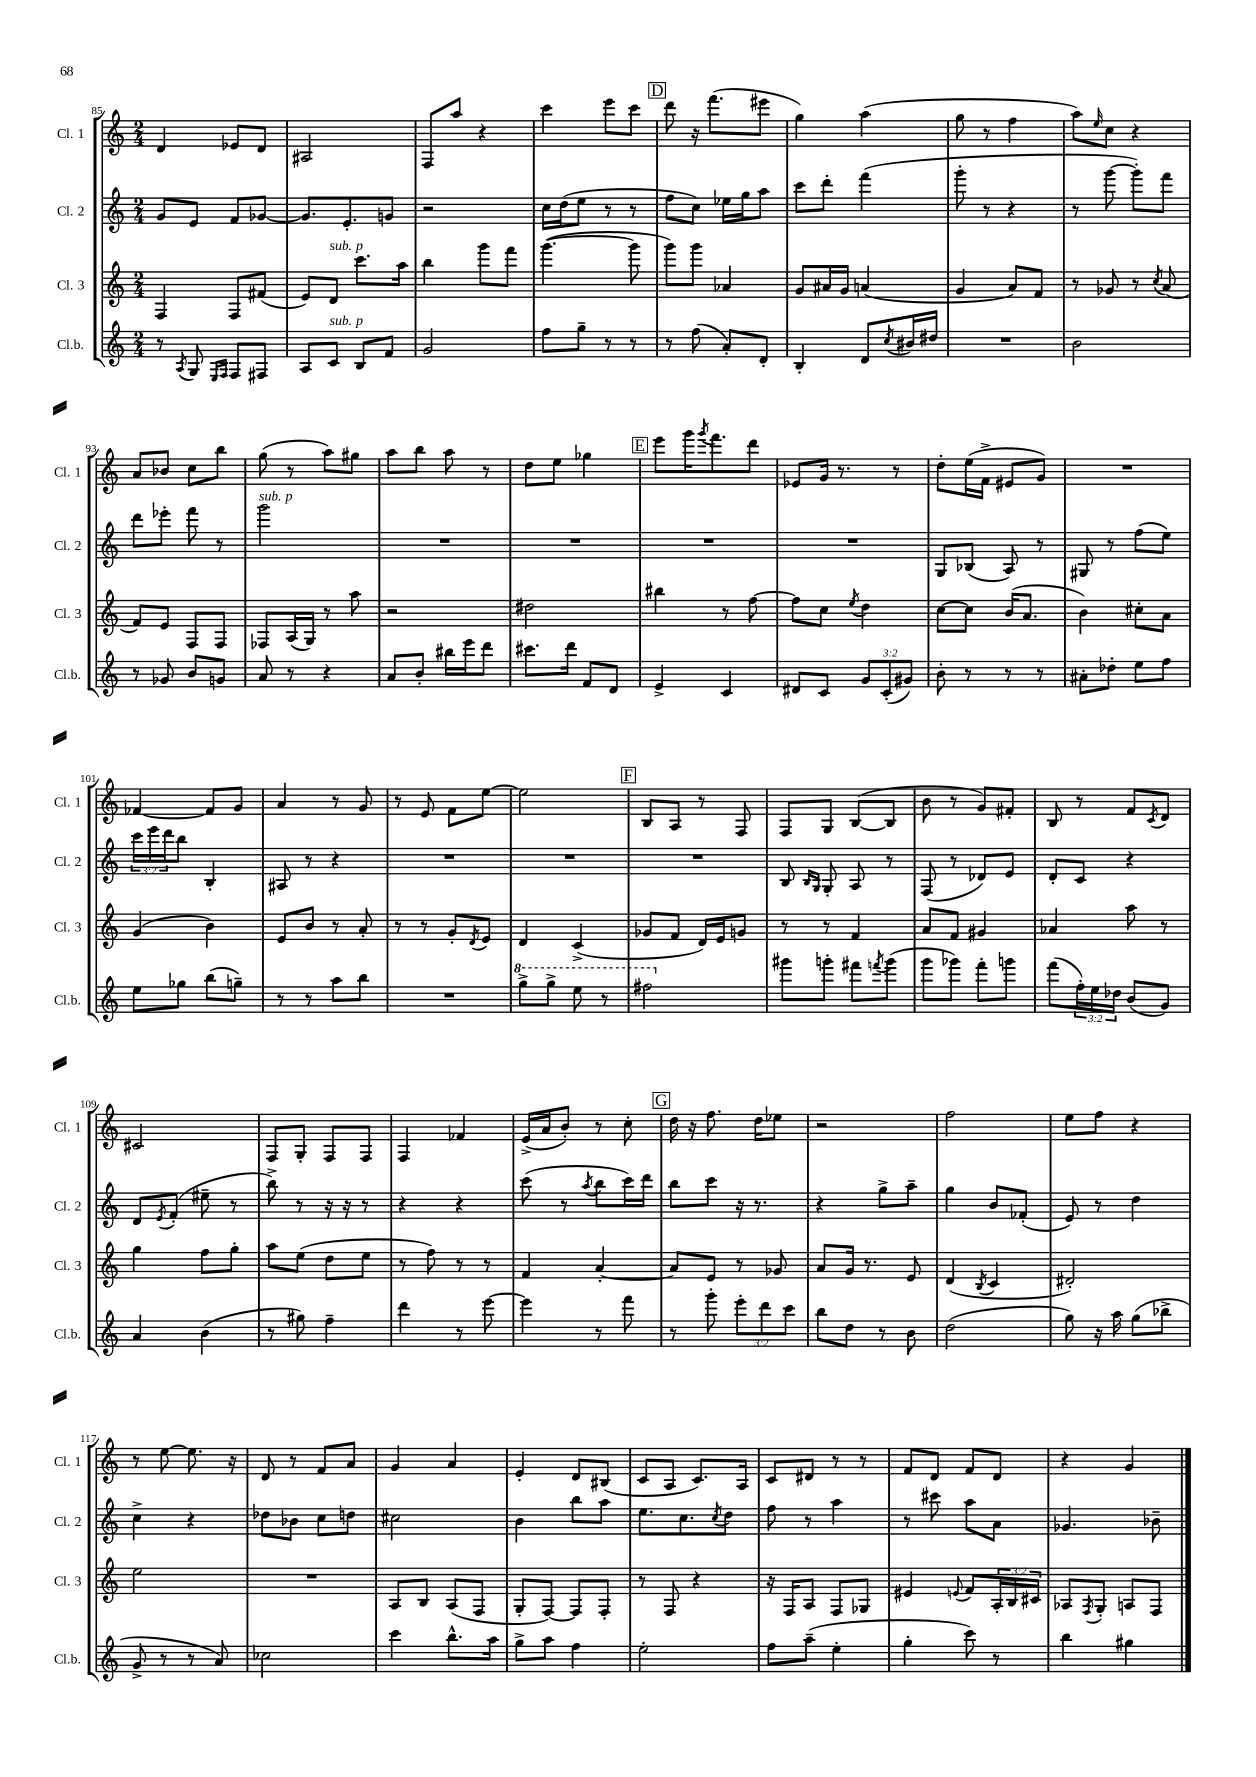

**kern	**kern	**kern	**kern
*staff4	*staff3	*staff2	*staff1
*clefG2	*clefG2	*clefG2	*clefG2
*k[]	*k[]	*k[]	*k[]
*M2/4	*M2/4	*M2/4	*M2/4
8r	4F	8g	4d
8qA	.	.	.
8G	.	8e	.
16qqE	.	.	.
16qqF	.	.	.
8F	8F	8f	8e-
8F#	(8f#	[8g-	8d
=	=	=	=
8A	8e)	8.g-]	2A#
8c	8d	.	.
.	.	8.e'	.
8B	8.ccc	.	.
8f	.	8g	.
.	16aa	.	.
=	=	=	=
2g	4bb	2r	8F
.	.	.	8aa
.	8ggg	.	4r
.	8fff	.	.
=	=	=	=
8ff	([4.ggg	16cc	4ccc
.	.	(16dd	.
8gg~	.	8ee	.
8r	.	8r	8eee
8r	8ggg]	8r	8ccc
=	=	=	=
8r	8ggg)	8ff	8ddd
(8ff	8ggg	8cc)	16r
.	.	.	(8.fff
8a')	4a-	16ee-	.
.	.	16gg	.
8d'	.	8aa	8eee#
=	=	=	=
4B'	8g	8ccc	4gg)
.	16a#	8ddd'	.
.	16g	.	.
8d	(4a	(4fff	(4aa
8qcc	.	.	.
16b#	.	.	.
16dd#	.	.	.
=	=	=	=
2r	4g	8ggg'	8gg
.	.	8r	8r
.	8a)	4r	4ff
.	8f	.	.
=	=	=	=
2b	8r	8r	8aa)
.	.	.	16qqee
.	8g-	[8ggg	8cc
.	8r	8ggg'])	4r
.	8qcc	.	.
.	(8a	8fff	.
=	=	=	=
8r	8f)	8ddd	8a
8g-	8e	8eee-'	8b-
8b	8F	8fff	8cc
8g	8F	8r	8bb
=	=	=	=
8a	8F-	2ggg	(8gg
8r	(16A	.	8r
.	16G)	.	.
4r	8r	.	8aa)
.	8aa	.	8gg#
=	=	=	=
8a	2r	2r	8aa
8b'	.	.	8bb
16bb#	.	.	8aa
16eee	.	.	.
8ddd	.	.	8r
=	=	=	=
8.ccc#	2dd#	2r	8dd
.	.	.	8ee
16ddd	.	.	.
8f	.	.	4gg-
8d	.	.	.
=	=	=	=
4e^	4bb#	2r	8eee
.	.	.	16ggg
.	.	.	8qggg
.	.	.	8.fff
4c	8r	.	.
.	[8ff	.	8ddd
=	=	=	=
8d#	8ff]	2r	8e-
8c	8cc	.	16g
.	.	.	8.r
.	8qee	.	.
12g	4dd	.	.
(12c'	.	.	.
.	.	.	8r
12g#)	.	.	.
=	=	=	=
8b'	[8cc	8G	8dd'
8r	8cc]	(8B-	(16ee
.	.	.	16f^
8r	(16b	8A)	8e#
.	8.a	.	.
8r	.	8r	8g)
=	=	=	=
8a#'	4b)	8G#	2r
8dd-'	.	8r	.
8ee	8cc#'	(8ff	.
8ff	8a	8ee)	.
=	=	=	=
8ee	(4g	24ccc	[4f-
.	.	24eee	.
.	.	24ddd	.
8gg-	.	8bb	.
(8bb	4b)	4B'	8f-]
8gg~)	.	.	8g
=	=	=	=
8r	8e	8A#	4a
8r	8b	8r	.
8aa	8r	4r	8r
8bb	8a'	.	8g
=	=	=	=
2r	8r	2r	8r
.	8r	.	8e
.	8g'	.	8f
.	8qd	.	.
.	8e	.	[8ee
=	=	=	=
8ggg^	4d	2r	2ee]
8ggg^	.	.	.
8eee	(4c^	.	.
8r	.	.	.
=	=	=	=
2fff#	8g-	2r	8B
.	8f	.	8A
.	16d)	.	8r
.	16e	.	.
.	8g	.	8F
=	=	=	=
8ggg#	8r	8B	8F
.	.	16qqB	.
.	.	16qqG	.
8ggg'	8r	8G'	8G
8fff#	4f	8A	([8B
8qfff	.	.	.
(8ggg	.	8r	8B]
=	=	=	=
8ggg	8a	(8F	8b
8ggg-)	8f	8r	8r
8fff'	4g#	8d-)	8g)
8ggg	.	8e	8f#'
=	=	=	=
(8fff	4a-	8d'	8B
24ff')	.	8c	8r
24ee	.	.	.
24dd-	.	.	.
(8b	8aa	4r	8f
.	.	.	8qc
8g)	8r	.	8d
=	=	=	=
4a	4gg	8d	2c#
.	.	8qe	.
.	.	(8f'	.
(4b	8ff	8ee#~	.
.	8gg'	8r	.
=	=	=	=
8r	8aa	8bb^)	8F
8gg#)	(8ee	8r	8G'
4ff~	8dd	16r	8F
.	.	16r	.
.	8ee	8r	8F
=	=	=	=
4ddd	8r	4r	4F
.	8ff)	.	.
8r	8r	4r	4f-
[8eee	8r	.	.
=	=	=	=
4eee]	4f	(8ccc	(16e^
.	.	.	16a
.	.	8r	8b')
.	.	8qaa	.
8r	[4a'	8bb	8r
8fff	.	16ccc)	8cc'
.	.	16ddd	.
=	=	=	=
8r	8a]	8bb	16dd
.	.	.	16r
8ggg'	8e	8ccc	8.ff
12eee'	8r	16r	.
.	.	8.r	16dd
12ddd	.	.	.
.	8g-	.	8ee-
12ccc	.	.	.
=	=	=	=
8bb	8a	4r	2r
8dd	16g	.	.
.	8.r	.	.
8r	.	8gg^	.
8b	8e	8aa~	.
=	=	=	=
(2dd	(4d	4gg	2ff
.	8qB	.	.
.	4c	8b	.
.	.	(8f-'	.
=	=	=	=
8gg)	2d#')	8e)	8ee
16r	.	8r	8ff
16aa	.	.	.
(8gg	.	4dd	4r
8bb-^	.	.	.
=	=	=	=
8g^	2ee	4cc^	8r
8r	.	.	[8ee
8r	.	4r	8.ee]
8a)	.	.	.
.	.	.	16r
=	=	=	=
2cc-	2r	8dd-	8d
.	.	8b-	8r
.	.	8cc	8f
.	.	8dd	8a
=	=	=	=
4ccc	8A	2cc#	4g
.	8B	.	.
8.bb^^	(8A	.	4a
.	8F	.	.
16aa	.	.	.
=	=	=	=
8gg^	8G'	4b	4e'
8aa	[8F)	.	.
4ff	8F]	8bb	8d
.	8F'	8aa	(8B#
=	=	=	=
2ee'	8r	8.ee	8c
.	8F	.	8A
.	.	8.cc	.
.	4r	.	8.c)
.	.	8qcc	.
.	.	8dd	.
.	.	.	16A
=	=	=	=
8ff	16r	8ff	8c
.	16F	.	.
(8aa~	8A	8r	8d#
4ee'	8F	4aa	8r
.	8G-	.	8r
=	=	=	=
4gg'	4e#	8r	8f
.	.	8ccc#	8d
.	8qqe	.	.
8ccc)	8f	8aa	8f
8r	24A'	8a	8d
.	24B	.	.
.	24c#	.	.
=	=	=	=
4bb	8A-	4.g-	4r
.	8qF	.	.
.	8G'	.	.
4gg#	8A	.	4g
.	8F	8b-~	.
==	==	==	==
*-	*-	*-	*-
